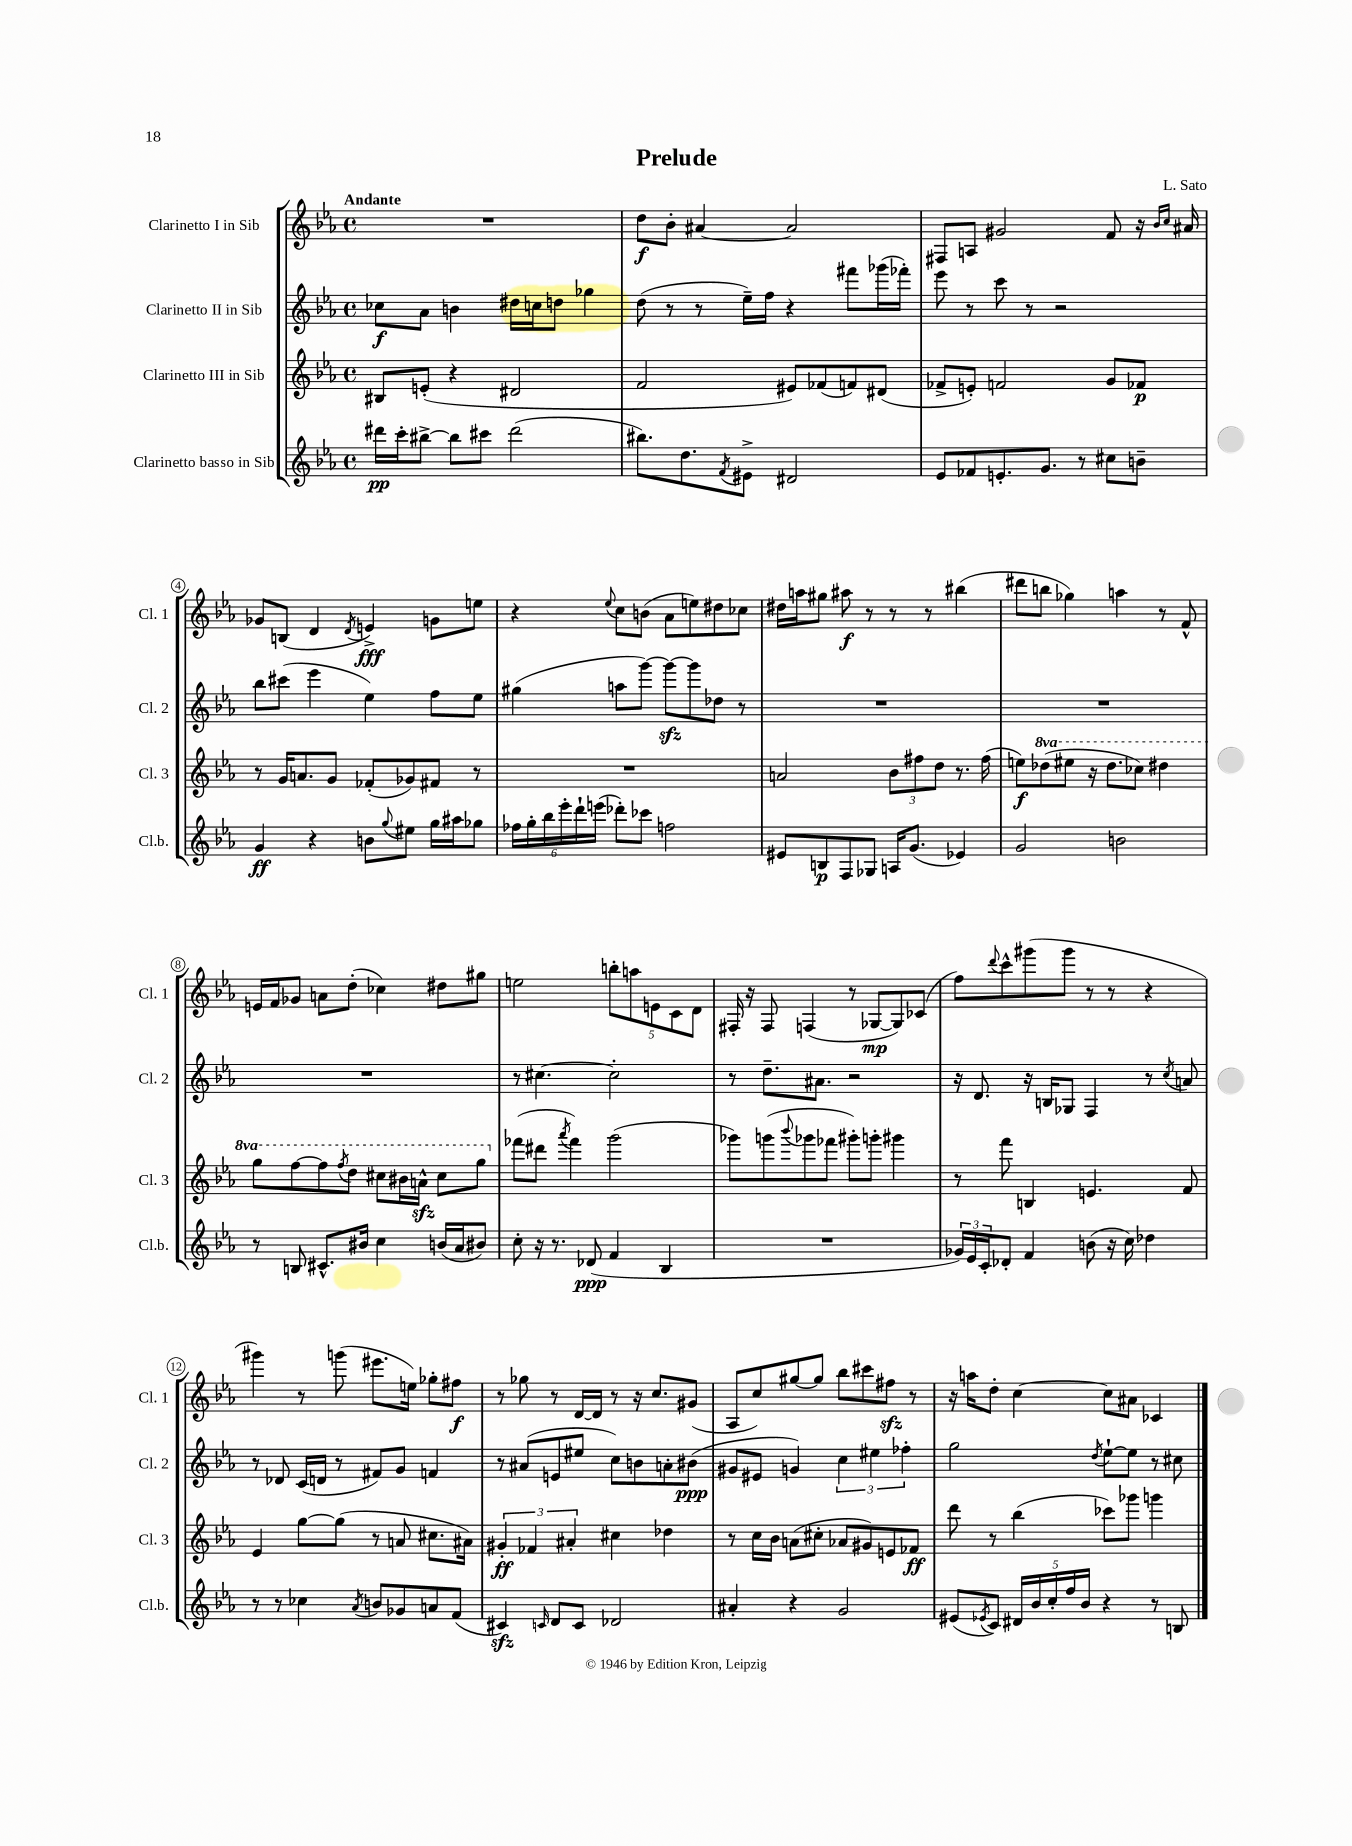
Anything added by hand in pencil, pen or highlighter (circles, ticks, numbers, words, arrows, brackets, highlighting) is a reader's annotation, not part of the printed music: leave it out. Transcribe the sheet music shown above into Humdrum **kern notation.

**kern	**dynam	**kern	**dynam	**kern	**dynam	**kern	**dynam
*part4	*part4	*part3	*part3	*part2	*part2	*part1	*part1
*staff4	*staff4	*staff3	*staff3	*staff2	*staff2	*staff1	*staff1
*I"Clarinetto basso in Sib	*	*I"Clarinetto III in Sib	*	*I"Clarinetto II in Sib	*	*I"Clarinetto I in Sib	*
*I'Cl.b.	*	*I'Cl. 3	*	*I'Cl. 2	*	*I'Cl. 1	*
*clefG2	*	*clefG2	*	*clefG2	*	*clefG2	*
*k[b-e-a-]	*	*k[b-e-a-]	*	*k[b-e-a-]	*	*k[b-e-a-]	*
*M4/4	*	*M4/4	*	*M4/4	*	*M4/4	*
*met(c)	*	*met(c)	*	*met(c)	*	*met(c)	*
=1	=1	=1	=1	=1	=1	=1	=1
!	!	!	!	!	!	!LO:TX:a:B:t=Andante	!
16ddd#X\LL	pp	8B#X/L	.	8cc-X\L	f	1r	.
16ccc'\J	.	.	.	.	.	.	.
[8bb#X^\J	.	(8en'/J	.	8a-\J	.	.	.
8bb#\L]	.	4r	.	4bn\	.	.	.
8ccc#X\J	.	.	.	.	.	.	.
(2ddd#\	.	2d#X/	.	16dd#X\LL	.	.	.
.	.	.	.	16ccn\J	.	.	.
.	.	.	.	8ddn\J	.	.	.
.	.	.	.	4gg-X\	.	.	.
=2	=2	=2	=2	=2	=2	=2	=2
8.bb#X\L)	.	2f/	.	(8dd\	.	8dd\L	f
.	.	.	.	8r	.	8b-'\J	.
8.dd\	.	.	.	.	.	.	.
.	.	.	.	8r	.	[4a#X/	.
8qf/	.	.	.	.	.	.	.
8e#X^\J	.	.	.	16ee-~\LL)	.	.	.
.	.	.	.	16ff\JJ	.	.	.
2d#X/	.	8e#X/L)	.	4r	.	2a#/]	.
.	.	(8f-X/	.	.	.	.	.
.	.	8fn/)	.	8fff#X\L	.	.	.
.	.	(8d#X/J	.	(16ggg-X\L	.	.	.
.	.	.	.	16fff-X'\JJ)	.	.	.
=3	=3	=3	=3	=3	=3	=3	=3
8e-/L	.	8f-X^/L	.	8eee-\	.	8F#X/L	.
8f-X/	.	8en'/J)	.	8r	.	8An/J	.
8.en'/	.	2fn/	.	8ccc\	.	2g#X/	.
.	.	.	.	8r	.	.	.
8.g/J	.	.	.	.	.	.	.
.	.	.	.	2r	.	.	.
8r	.	.	.	.	.	.	.
8cc#X\L	.	8g/L	.	.	.	8f/	.
8bn~\J	.	8f-X/J	p	.	.	16r	.
.	.	.	.	.	.	16qqb-/LL	.
.	.	.	.	.	.	16qqcc/JJ	.
.	.	.	.	.	.	16a#X/	.
!!LO:LB:g=z
=4	=4	=4	=4	=4	=4	=4	=4
4g/	ff	8r	.	8bb-\L	.	8g-X/L	.
.	.	16g/KL	.	(8ccc#X\J	.	(8Bn/J	.
.	.	8.an/	.	.	.	.	.
4r	.	.	.	4eee-\	.	4d/	.
.	.	8g/J	.	.	.	.	.
.	.	.	.	.	.	8qd/	.
8bn\L	.	(8f-X'/L	.	4ee-\)	.	4en^/)	fff
8qqgg/	.	.	.	.	.	.	.
8ee#X\J	.	8g-X/)	.	.	.	.	.
16gg\LL	.	8f#X/J	.	8ff\L	.	8gn\L	.
16aa#X\J	.	.	.	.	.	.	.
8gg-X\J	.	8r	.	8ee-\J	.	8een\J	.
=5	=5	=5	=5	=5	=5	=5	=5
24ff-X\LL	.	1r	.	(4gg#X\	.	4r	.
24gg'\	.	.	.	.	.	.	.
24bb-\	.	.	.	.	.	.	.
24eee-'\	.	.	.	.	.	.	.
24ddd`\	.	.	.	.	.	.	.
(24eeen\JJ	.	.	.	.	.	.	.
.	.	.	.	.	.	8qqee-/	.
8ddd-X'\L)	.	.	.	8aan\L	.	8cc\L	.
8ccc-X\J	.	.	.	[8ggg\J)	.	(8bn\J	.
2ffn\	.	.	.	8gggzz\L_	.	8a-\L	.
.	.	.	.	8ggg\]	.	8een\)	.
.	.	.	.	8dd-X\J	.	8dd#X\	.
.	.	.	.	8r	.	8cc-X\J	.
=6	=6	=6	=6	=6	=6	=6	=6
8e#X/L	.	2an/	.	1r	.	16dd#X\LL	.
.	.	.	.	.	.	16aan\J	.
8Bn/	p	.	.	.	.	8gg#X\J	.
8F/	.	.	.	.	.	8aa#X\	f
8G-X/J	.	.	.	.	.	8r	.
16An/KL	.	12b-\L	.	.	.	8r	.
(8.g/J	.	.	.	.	.	.	.
.	.	12ff#X\	.	.	.	.	.
.	.	.	.	.	.	8r	.
.	.	12dd\J	.	.	.	.	.
4e-X/)	.	8.r	.	.	.	(4bb#X\	.
.	.	(16ff#\	.	.	.	.	.
=7	=7	=7	=7	=7	=7	=7	=7
2g/	.	8een\L)	f	1r	.	8ddd#X\L	.
*	*	*8va	*	*	*	*	*
.	.	(8ddd-X\	.	.	.	8bbn\J	.
.	.	8eee#X\J	.	.	.	4gg-X\)	.
.	.	16r	.	.	.	.	.
.	.	8.ddd-\L	.	.	.	.	.
2bn\	.	.	.	.	.	4aan\	.
.	.	8ccc-X\J)	.	.	.	.	.
.	.	4ddd#X\	.	.	.	8r	.
.	.	.	.	.	.	8f^^/	.
!!LO:LB:g=z
=8	=8	=8	=8	=8	=8	=8	=8
8r	.	8ggg\L	.	1r	.	16en/LL	.
.	.	.	.	.	.	16f/J	.
8Bn/	.	[8fff\	.	.	.	8g-X/J	.
8.c#X^^/L	.	8fff\]	.	.	.	8an\L	.
.	.	8qfff/	.	.	.	.	.
.	.	8ddd\J	.	.	.	(8dd'\J	.
16b#X/Jk	.	.	.	.	.	.	.
4cc\	.	8ccc#X\L	.	.	.	4cc-X\)	.
.	.	16bb#X\L	.	.	.	.	.
.	.	16aanzz^^\JJ	.	.	.	.	.
(16bn/LL	.	8ccc#\L	.	.	.	8dd#X\L	.
16a-/J	.	.	.	.	.	.	.
8b#X/J)	.	8ggg\J	.	.	.	8gg#X\J	.
=9	=9	=9	=9	=9	=9	=9	=9
*	*	*X8va	*	*	*	*	*
8cc'\	.	(8fff-X\L	.	8r	.	2een\	.
16r	.	8ddd#X\J	.	[4.cc#X\	.	.	.
8.r	.	.	.	.	.	.	.
.	.	8qaaa-/	.	.	.	.	.
.	.	4fff-\)	.	.	.	.	.
(8d-X/	ppp	.	.	.	.	.	.
4f/	.	(2ggg\	.	2cc#'\]	.	10bbn'\L	.
.	.	.	.	.	.	10aan\	.
.	.	.	.	.	.	10en\	.
4B-/	.	.	.	.	.	.	.
.	.	.	.	.	.	10c\	.
.	.	.	.	.	.	10d\J	.
=10	=10	=10	=10	=10	=10	=10	=10
1r	.	8ggg-X\L)	.	8r	.	16F#X'/	.
.	.	.	.	.	.	16r	.
.	.	(8gggn\	.	8.dd~\L	.	8F#/	.
.	.	8qqbbb-/	.	.	.	.	.
.	.	8ggg-X\	.	.	.	(4Fn/	.
.	.	.	.	8.a#X\J	.	.	.
.	.	8fff-X\J	.	.	.	.	.
.	.	8ggg#X'\L)	.	2r	.	8r	.
.	.	8gggn'\J	.	.	.	[8G-X/L	mp
.	.	4ggg#X\	.	.	.	8G-/])	.
.	.	.	.	.	.	(8c-X/J	.
=11	=11	=11	=11	=11	=11	=11	=11
24g-X/LL)	.	8r	.	16r	.	8ff\L)	.
24e-/	.	.	.	.	.	.	.
.	.	.	.	8.d/	.	.	.
24c'/J	.	.	.	.	.	.	.
.	.	.	.	.	.	8qqddd/	.
8d-X'/J	.	8fff\	.	.	.	8ccc^^\	.
4f/	.	4Bn/	.	16r	.	(8ggg#X\	.
.	.	.	.	16Bn/KL	.	.	.
.	.	.	.	8G-X/J	.	8ggg#\J	.
(8bn\	.	4.en/	.	4F/	.	8r	.
16r	.	.	.	.	.	8r	.
16cc\)	.	.	.	.	.	.	.
4dd-X\	.	.	.	8r	.	4r	.
.	.	.	.	8qcc/	.	.	.
.	.	8f/	.	8an/	.	.	.
!!LO:LB:g=z
=12	=12	=12	=12	=12	=12	=12	=12
8r	.	4e-/	.	8r	.	4ggg#X\)	.
8r	.	.	.	8d-X/	.	.	.
4cc-X\	.	[8gg\L	.	(16c/LL	.	8r	.
.	.	.	.	16dn/JJ	.	.	.
.	.	(8gg\J]	.	8r	.	(8gggn\	.
8qa-/	.	.	.	.	.	.	.
8bn/L	.	8r	.	8f#X/L)	.	8.eee#X\L	.
8g-X/	.	8an/	.	8g/J	.	.	.
.	.	.	.	.	.	16een\Jk)	.
8an/	.	8.cc#X\L	.	4fn/	.	8gg-X'\L	.
(8f/J	.	.	.	.	.	8ff#X\J	f
.	.	16a#X\Jk)	.	.	.	.	.
=13	=13	=13	=13	=13	=13	=13	=13
4c#Xzz/)	.	6g#X'/	ff	8r	.	8r	.
.	.	.	.	(8a#X/L	.	8gg-X\	.
.	.	6f-X/	.	.	.	.	.
16qqcn/	.	.	.	.	.	.	.
8d/L	.	.	.	8en/	.	8r	.
.	.	6a#X'/	.	.	.	.	.
8c/J	.	.	.	8ee#X/J	.	[16d/LL	.
.	.	.	.	.	.	16d/JJ]	.
2d-X/	.	4cc#X\	.	8cc\L)	.	8r	.
.	.	.	.	8bn\	.	16r	.
.	.	.	.	.	.	8.cc/L	.
.	.	4dd-X\	.	8an'\	.	.	.
.	.	.	.	(8b#X\J	ppp	(8g#X/J	.
=14	=14	=14	=14	=14	=14	=14	=14
4a#X'/	.	8r	.	8g#X/L	.	8A-/L	.
.	.	16cc\LL	.	8e#X/J	.	8cc/)	.
.	.	16b-\JJ	.	.	.	.	.
4r	.	(8an\L	.	4gn/)	.	[8gg#X/	.
.	.	8cc#X'\J	.	.	.	8gg#/J]	.
2g/	.	8a-X/L	.	6cc\	.	8bb-\L	.
.	.	8g#X/)	.	.	.	8ccc#X\	.
.	.	.	.	6ee#X\	.	.	.
.	.	8en/	.	.	.	8ff#Xzz\J	.
.	.	.	.	6ff-X'\	.	.	.
.	.	8f-X/J	ff	.	.	8r	.
=15	=15	=15	=15	=15	=15	=15	=15
(8e#X/L	.	8ddd\	.	2gg\	.	16r	.
.	.	.	.	.	.	16aan\KL	.
8qe-X/	.	.	.	.	.	.	.
8c/J)	.	8r	.	.	.	8dd'\J	.
20d#X/LL	.	(4bb-\	.	.	.	[4cc\	.
20b-/	.	.	.	.	.	.	.
20cc'/	.	.	.	.	.	.	.
20ff/	.	.	.	.	.	.	.
20b-/JJ	.	.	.	.	.	.	.
.	.	.	.	8qdd/	.	.	.
4r	.	8ccc-X\L)	.	[8ee-`\L	.	8cc\L]	.
.	.	8ggg-X\J	.	8ee-\J]	.	8a#X\J	.
8r	.	4gggn\	.	8r	.	4c-X/	.
8Bn/	.	.	.	8cc#X\	.	.	.
==	==	==	==	==	==	==	==
*-	*-	*-	*-	*-	*-	*-	*-
